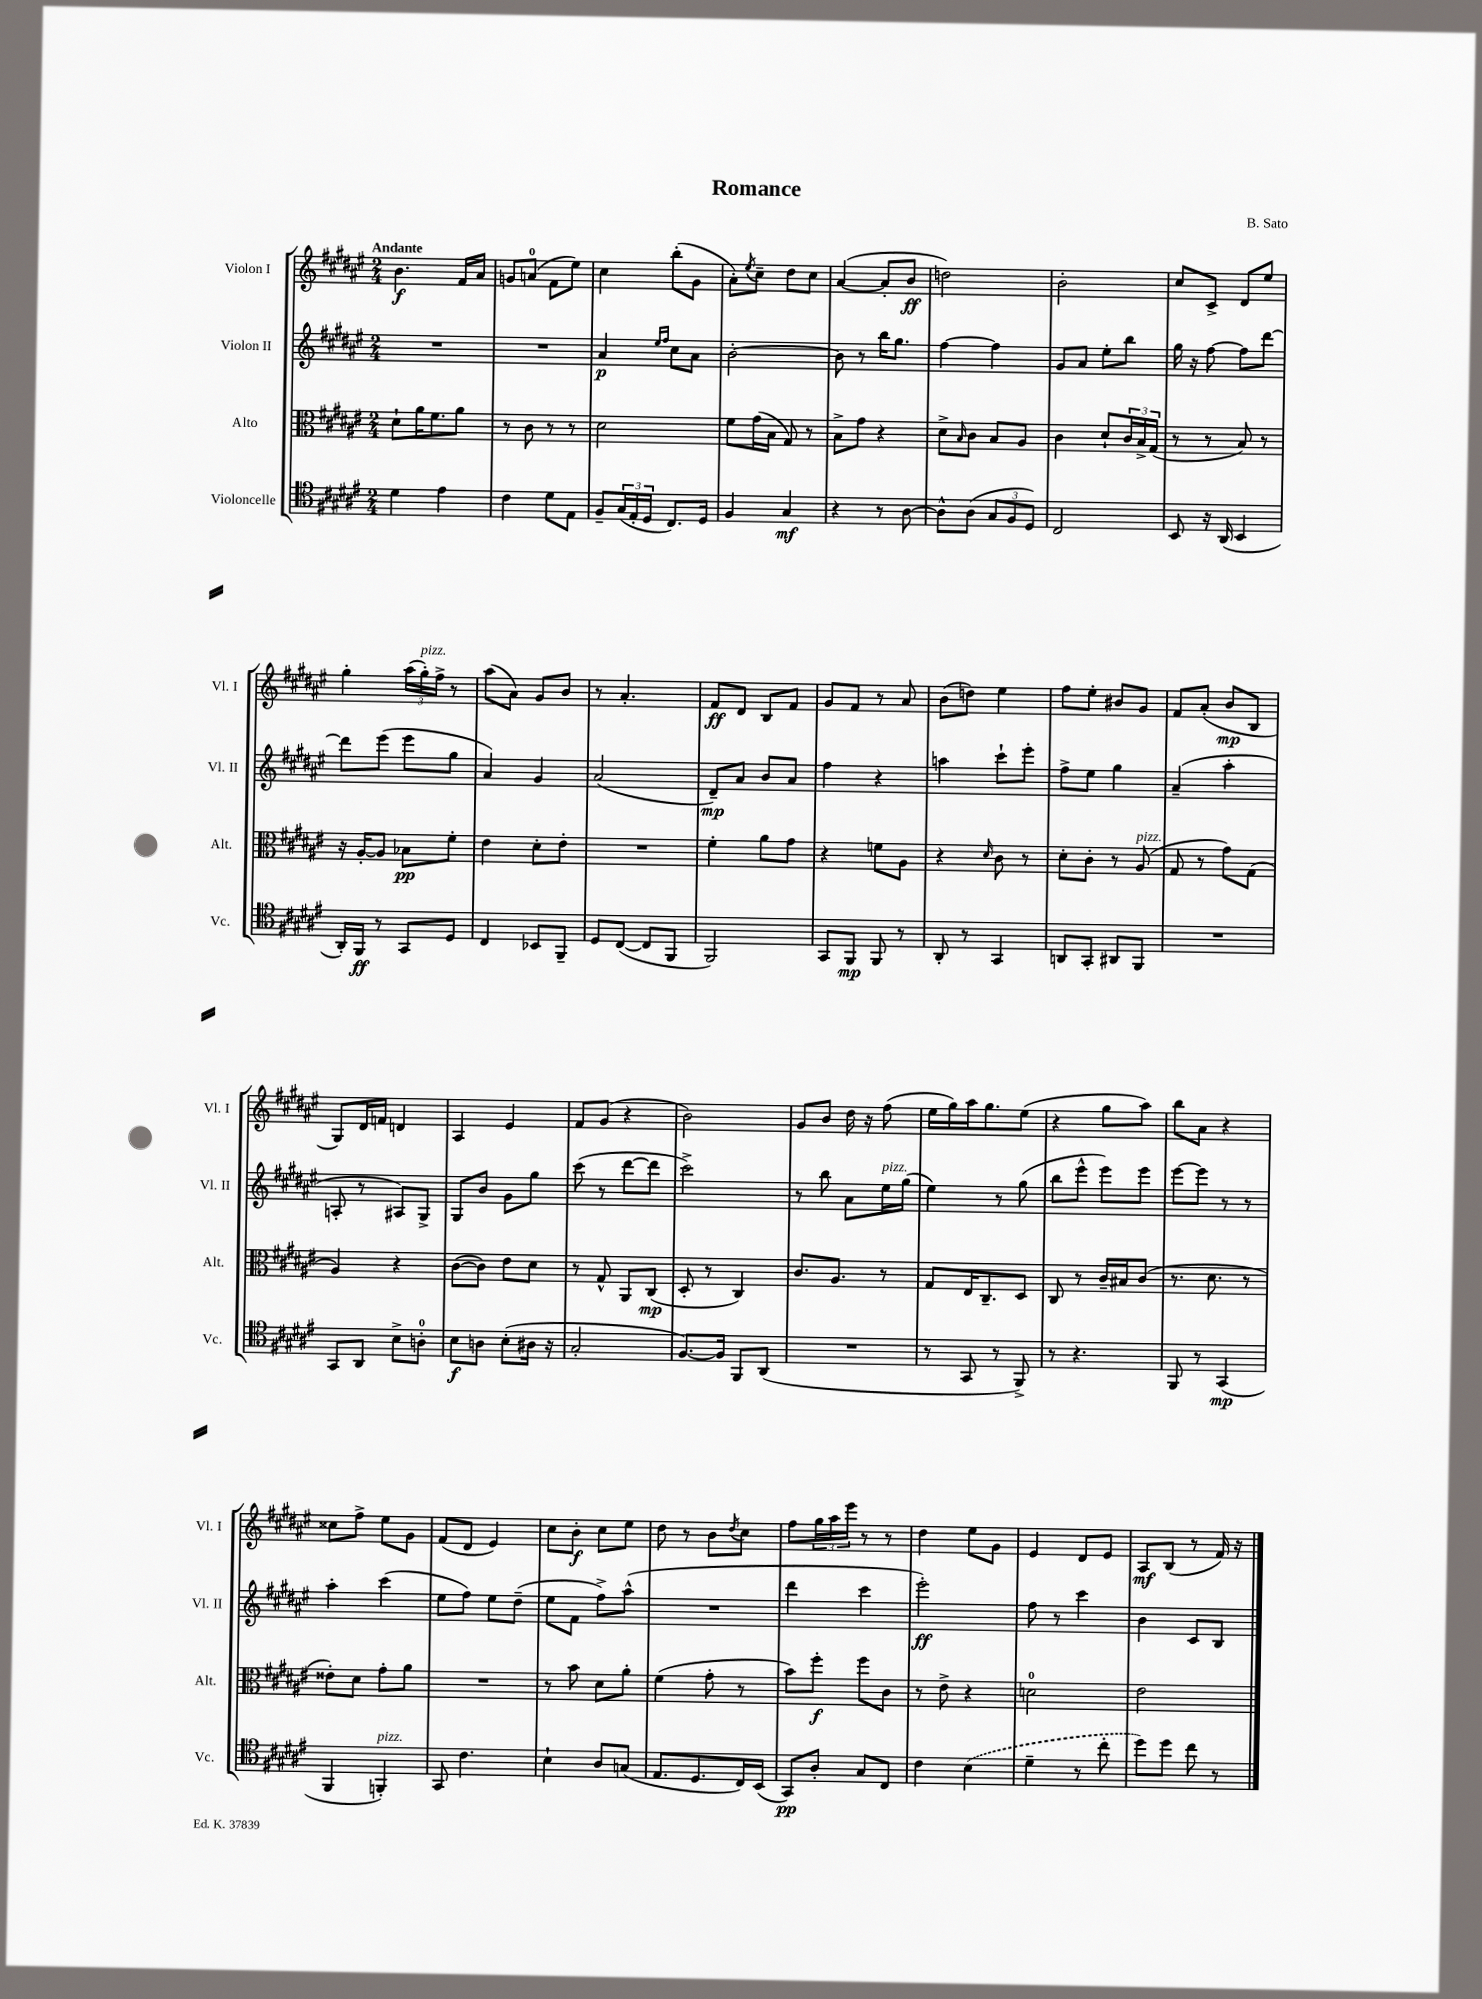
\header { title = "Romance" composer = "B. Sato" }
<<
\new StaffGroup <<
\new Staff = "s0" \with { instrumentName = "Violon I" shortInstrumentName = "Vl. I" } {
    \clef treble \key fis \major \numericTimeSignature \time 2/4 \tempo "Andante"
    b'4.\f fis'16 ais'16 |
    g'8 a'8-0( fis'8 eis''8) |
    cis''4 b''8-.( gis'8 |
    ais'8-.) \acciaccatura { eis''8 } cis''8-- dis''8 cis''8 |
    ais'4~( ais'8-. b'8\ff |
    d''2) |
    b'2-. |
    cis''8 cis'8-> dis'8 eis''8 |
    gis''4-. \tuplet 3/2 { ais''16( gis''16-.^\markup { \italic "pizz." }) fis''16-> } r8 |
    ais''8( ais'8) gis'8 b'8 |
    r8 ais'4.-. |
    fis'8\ff dis'8 b8 fis'8 |
    gis'8 fis'8 r8 ais'8 |
    b'8( d''8) eis''4 |
    fis''8 eis''8-. bis'8 gis'8 |
    fis'8 ais'8-.( b'8\mp b8 |
    gis8) dis'16 f'16 d'4 |
    ais4 eis'4 |
    fis'8 gis'8( r4 |
    b'2) |
    gis'8 b'8 dis''16 r16 fis''8( |
    eis''16 gis''16) ais''16 gis''8. eis''8( |
    r4 gis''8 ais''8) |
    b''8 ais'8 r4 |
    cisis''8 fis''8-> eis''8 gis'8 |
    fis'8( dis'8 eis'4) |
    cis''8 b'8-.\f cis''8 eis''8 |
    dis''8 r8 b'8 \acciaccatura { dis''8 } cis''8 |
    fis''8 \tuplet 3/2 { gis''16 ais''16 eis'''16 } r8 r8 |
    dis''4 eis''8 gis'8 |
    eis'4 dis'8 eis'8 |
    ais8\mf b8( r8 fis'16) r16 \bar "|." |
}
\new Staff = "s1" \with { instrumentName = "Violon II" shortInstrumentName = "Vl. II" } {
    \clef treble \key fis \major \numericTimeSignature \time 2/4
    R2 |
    R2 |
    ais'4\p \grace { eis''16 fis''16 } cis''8 ais'8 |
    b'2~-. |
    b'8 r8 b''16 gis''8. |
    fis''4~ fis''4 |
    gis'8 ais'8 eis''8-. b''8 |
    gis''16 r16 fis''8~ fis''8 dis'''8~ |
    dis'''8 eis'''8( eis'''8 gis''8 |
    ais'4) gis'4 |
    ais'2( |
    dis'8--\mp) ais'8 b'8 ais'8 |
    fis''4 r4 |
    a''4 cis'''8-! eis'''8-. |
    fis''8-> eis''8 gis''4 |
    ais'4--( ais''4-. |
    a8-. r8 ais8) gis8-> |
    gis8 b'8 gis'8 gis''8 |
    cis'''8( r8 dis'''8~ dis'''8 |
    cis'''2->) |
    r8 b''8 ais'8 eis''16^\markup { \italic "pizz." } gis''16( |
    eis''4) r8 gis''8( |
    b''8 eis'''8-^ eis'''8) eis'''8 |
    eis'''8~ eis'''8 r8 r8 |
    ais''4-. cis'''4( |
    eis''8 fis''8) eis''8 dis''8--( |
    eis''8 fis'8 fis''8->) ais''8-^( |
    R2 |
    dis'''4 cis'''4 |
    eis'''2-.\ff) |
    fis''8 r8 cis'''4 |
    b'4 cis'8 b8 \bar "|." |
}
\new Staff = "s2" \with { instrumentName = "Alto" shortInstrumentName = "Alt." } {
    \clef alto \key fis \major \numericTimeSignature \time 2/4
    dis'8-! ais'16 fis'8. ais'8 |
    r8 cis'8 r8 r8 |
    dis'2 |
    fis'8 gis'16( b16 gis8) r8 |
    b8-> gis'8 r4 |
    dis'8-> \grace { b16 } cis'8 b8 ais8 |
    cis'4 dis'8-! \tuplet 3/2 { cis'16 b16-> gis16( } |
    r8 r8 b8) r8 |
    r16 ais16~-. ais8 bes8\pp fis'8-. |
    eis'4 dis'8-. eis'8-. |
    R2 |
    fis'4-. ais'8 gis'8 |
    r4 f'8 ais8 |
    r4 \grace { dis'16 } cis'8 r8 |
    dis'8-. cis'8-. r8 ais8^\markup { \italic "pizz." }( |
    gis8 r8 gis'8) gis8( |
    ais4) r4 |
    cis'8~( cis'8) eis'8 dis'8 |
    r8 gis8-^ ais,8 cis8\mp( |
    dis8-. r8 cis4) |
    cis'8. ais8. r8 |
    gis8 eis16 cis8.-- dis8 |
    cis8 r8 cis'16-- bis16 cis'8( |
    r8. dis'8. r8 |
    eisis'8-.) dis'8 gis'8-. ais'8 |
    R2 |
    r8 b'8 dis'8 ais'8-. |
    fis'4( gis'8-. r8 |
    b'8) fis''8-.\f fis''8 cis'8 |
    r8 eis'8-> r4 |
    d'2-0 |
    eis'2 \bar "|." |
}
\new Staff = "s3" \with { instrumentName = "Violoncelle" shortInstrumentName = "Vc." } {
    \clef tenor \key fis \major \numericTimeSignature \time 2/4
    dis'4 eis'4 |
    cis'4 dis'8 eis8 |
    fis8-- \tuplet 3/2 { gis16( eis16-. dis16 } cis8.) dis16 |
    fis4 gis4\mf |
    r4 r8 ais8~ |
    ais8-^ ais8( \tuplet 3/2 { gis8 fis8 dis8) } |
    cis2 |
    b,8 r16 ais,16( b,4 |
    ais,16-.) fis,16\ff r8 gis,8 dis8 |
    cis4 bes,8 fis,8-- |
    dis8 cis8~( cis8 fis,8 |
    fis,2) |
    gis,8 fis,8\mp fis,8 r8 |
    ais,8-. r8 gis,4 |
    a,8 gis,8-. ais,8 fis,8 |
    R2 |
    gis,8 ais,8 b8-> a8-0-. |
    b8\f a8 b8-.( ais16 r16 |
    gis2-. |
    fis8.~) fis16 fis,8 ais,8( |
    R2 |
    r8 gis,8 r8 fis,8->) |
    r8 r4. |
    fis,8 r8 gis,4\mp( |
    fis,4 f,4-.^\markup { \italic "pizz." }) |
    gis,8 cis'4. |
    b4-! ais8 g8( |
    eis8. dis8. cis16) b,16( |
    gis,8\pp) ais8-. gis8 cis8 |
    cis'4 \once \slurDashed b4( |
    dis'4-- r8 cis''8-. |
    dis''8) dis''8 cis''8 r8 \bar "|." |
}
>>
>>
\layout { \context { \Score \remove "Bar_number_engraver" } }
